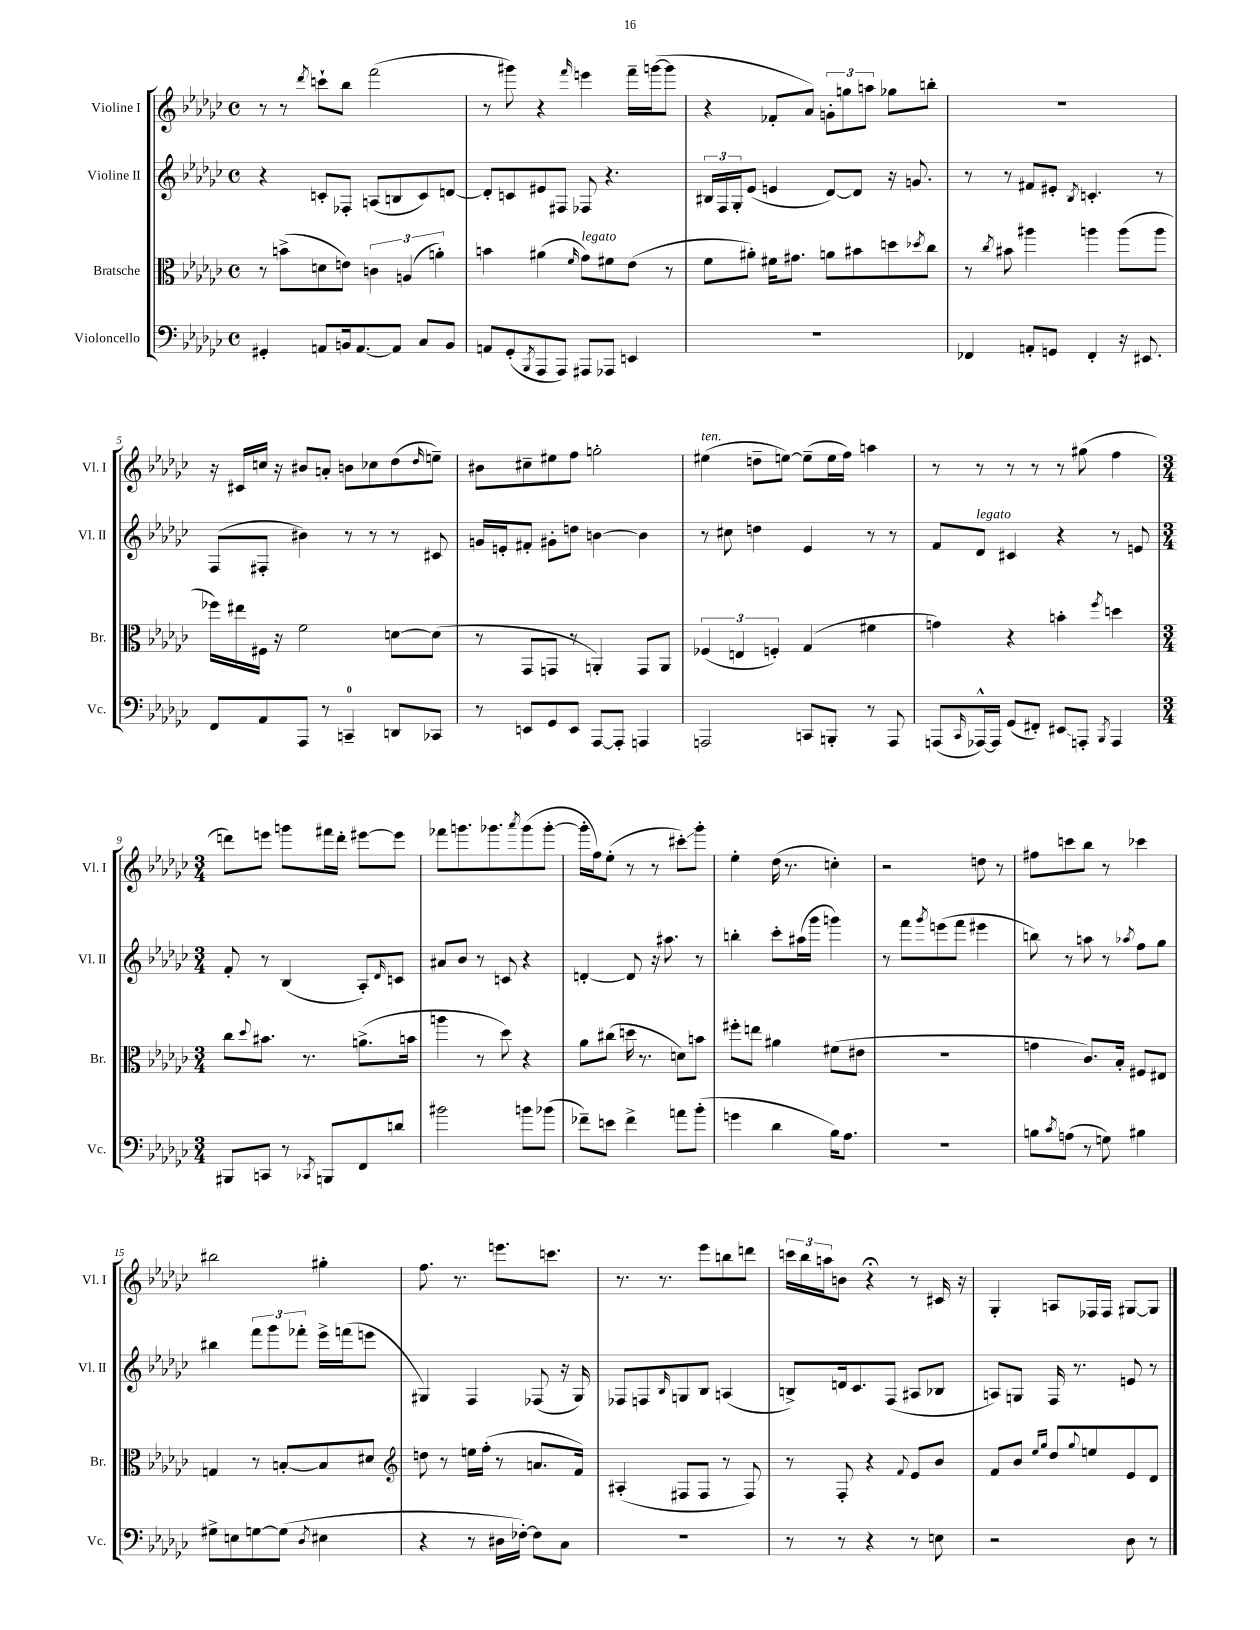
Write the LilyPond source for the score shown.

<<
\new StaffGroup <<
\new Staff = "s0" \with { instrumentName = "Violine I" shortInstrumentName = "Vl. I" } {
    \clef treble \key ges \major \defaultTimeSignature \time 4/4
    r8 r8 \acciaccatura { des'''8 } c'''8-! bes''8 f'''2( |
    r8 gis'''8) r4 \grace { f'''16 } e'''4 f'''16-- g'''16~( g'''8 |
    r4 fes'8-. aes'8) \tuplet 3/2 { g'8-. g''8 a''8 } ges''8 b''8-. |
    R1 |
    r16 cis'16 c''16 r16 bis'8 a'8-. b'8 ces''8 des''8( \grace { des''16 } e''8--) |
    bis'8 cis''8-- eis''8 f''8 g''2-. |
    eis''4^\markup { \italic "ten." }( d''8-- e''8~) e''8--( e''16 f''16) a''4 |
    r8 r8 r8 r8 r8 gis''8( f''4 |
    \numericTimeSignature \time 3/4 d'''8) e'''8 g'''8 fis'''16 d'''16-. eis'''8~ eis'''8 |
    fes'''8 g'''8. ges'''8. \acciaccatura { aes'''8 } ges'''8( ges'''8~-. |
    ges'''16-. f''16) ees''8-.( r8 r8 cis'''8-.\glissando) ges'''8-. |
    ees''4-. des''16( r8. c''4-.) |
    r2 d''8 r8 |
    fis''8 c'''8 bes''8 r8 ces'''4 |
    bis''2 gis''4-. |
    f''8. r8. e'''8. c'''8. |
    r8. r8. ees'''8 b''8 d'''8 |
    \tuplet 3/2 { c'''16 bes''16 a''16 } b'8 r4\fermata r8 cis'16 r16 |
    ges4-. a8 fes16 fes16 gis8~ gis8 \bar "|." |
}
\new Staff = "s1" \with { instrumentName = "Violine II" shortInstrumentName = "Vl. II" } {
    \clef treble \key ges \major \defaultTimeSignature \time 4/4
    r4 c'8-. fes8-. a8( b8 c'8) d'8~ |
    d'8-. c'8 eis'8 fis8 fes8 r4. |
    \tuplet 3/2 { bis16 f16 ges16-. } ees'8( e'4 des'8~) des'8 r16 g'8. |
    r8 r8 fis'8 eis'8-. \acciaccatura { bes8 } c'4.-. r8 |
    f8( fis8-. bis'4) r8 r8 r8 cis'8 |
    g'16 e'16-. fis'8-. gis'8-. d''8 b'4~ b'4 |
    r8 cis''8 d''4 ees'4 r8 r8 |
    f'8 des'8^\markup { \italic "legato" } cis'4 r4 r8 e'8 |
    \numericTimeSignature \time 3/4 f'8-. r8 bes4( aes8-.) \grace { des'16 } c'8 |
    ais'8 bes'8 r8 c'8 r4 |
    d'4~-. d'8 r16 ais''8. r8 |
    b''4-. ces'''8-. ais''16( ges'''16 g'''4) |
    r8 f'''8 \acciaccatura { ges'''8 } e'''8( f'''8 eis'''4 |
    b''8) r8 a''8 r8 \acciaccatura { aes''8 } f''8 ges''8 |
    bis''4 \tuplet 3/2 { f'''8 ges'''8 fes'''8-. } ees'''16-> f'''16( e'''8 |
    gis4) f4 fes8( r16 gis16) |
    fes8 f8 \grace { bes16 } g8 bes8 a4( |
    b8->) d'16 ces'8. f8( ais8 bes8 |
    a8) g8 f16 r8. e'8 r8 \bar "|." |
}
\new Staff = "s2" \with { instrumentName = "Bratsche" shortInstrumentName = "Br." } {
    \clef alto \key ges \major \defaultTimeSignature \time 4/4
    r8 b'8->( d'8 e'8) \tuplet 3/2 { c'4 a4( a'4-.) } |
    b'4 ais'4( \grace { f'16 } ges'8^\markup { \italic "legato" }) fis'8 ees'8( r8 |
    f'8 ais'8-.) fis'16 gis'8. a'8 bis'8 d''8 \acciaccatura { des''8 } ces''8 |
    r8 \acciaccatura { ces''8 } bis'8 ais''4 a''4 a''8( a''8 |
    fes''16) eis''16 fis16 r16 f'2 d'8~ d'8( |
    r8 ges,8 g,8 r8 a,4-.) g,8 a,8 |
    \tuplet 3/2 { fes4( e4 f4-.) } ges4( fis'4 |
    g'4) r4 b'4-. \acciaccatura { f''8 } d''4 |
    \numericTimeSignature \time 3/4 ces''8 \appoggiatura { des''8 } bis'8. r8. a'8.->( b'16 |
    a''4 r8 des''8) r4 |
    aes'8 cis''8( d''16 r8. d'8) b'8 |
    fis''8-. e''8 ais'4 fis'8( eis'8 |
    R2. |
    g'4 ces'8.) bes16-. fis8 eis8 |
    g4 r8 b8~-. b8 dis'8 |
    \clef treble d''8 r8 e''16 f''16-.( r8 a'8. f'16) |
    ais4-.( fis8 fis8 r8 fis8) |
    r8 f8-. r4 \appoggiatura { f'8 } ees'8 bes'8 |
    f'8 bes'8 \grace { ees''16 ges''16 } des''8 \appoggiatura { ges''8 } e''8 ees'8 des'8 \bar "|." |
}
\new Staff = "s3" \with { instrumentName = "Violoncello" shortInstrumentName = "Vc." } {
    \clef bass \key ges \major \defaultTimeSignature \time 4/4
    gis,4-. a,8 b,16 a,8.~ a,8 ces8 b,8 |
    a,8 ges,8-.( \acciaccatura { bes,,8 } aes,,8 aes,,8) ais,,8 aes,,8 e,4 |
    R1 |
    fes,4 a,8-. g,8 fes,4-. r16 eis,8. |
    f,8 aes,8 aes,,8 r8 c,4-0-- d,8 ces,8 |
    r8 e,8 ges,8 e,8 aes,,8~ aes,,8-. a,,4 |
    a,,2 c,8 b,,8-. r8 a,,8 |
    a,,8( \grace { ces,16 } aes,,16~-^) aes,,16 ges,8( fis,8-.) eis,8\glissando a,,8-. \acciaccatura { bes,,8 } a,,4 |
    \numericTimeSignature \time 3/4 bis,,8 c,8 r8 \acciaccatura { ces,8 } b,,8 f,8 d'8 |
    bis'2 b'8 bes'8( |
    fes'8--) e'8 fes'4-> a'8 bes'8-.( |
    g'4 des'4 bes16) aes8. |
    R2. |
    b8 \acciaccatura { ces'8 } a8( r8 g8) bis4 |
    gis8-> e8 g8~ g8( \acciaccatura { des8 } eis4 |
    r4 r8 dis16 fes16~-.) fes8 ces8 |
    R2. |
    r8 r8 r4 r8 e8 |
    r2 des8 r8 \bar "|." |
}
>>
>>
